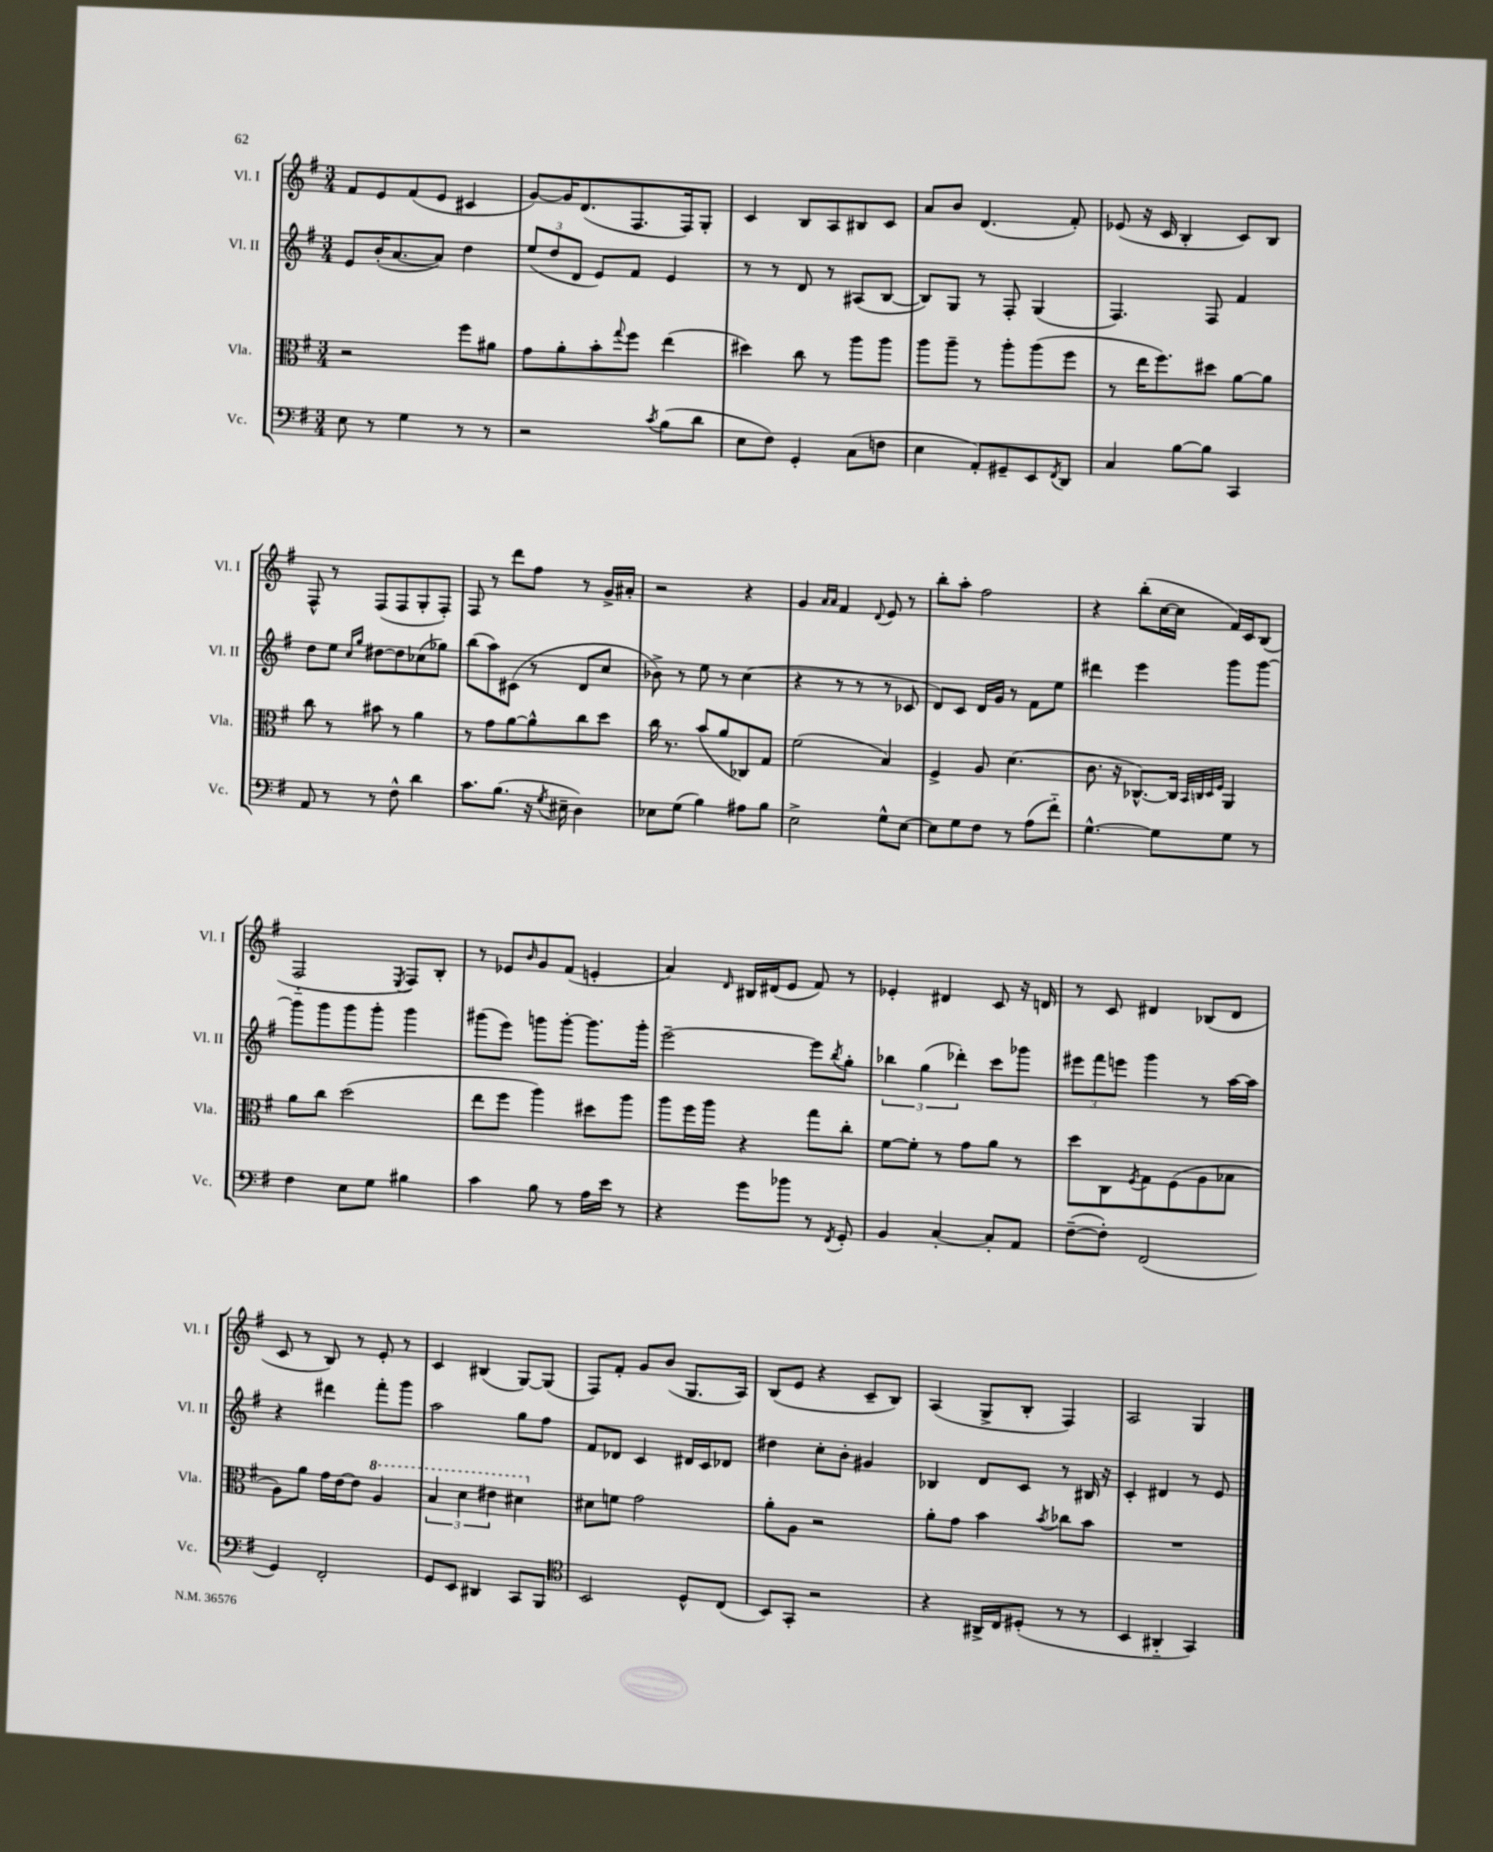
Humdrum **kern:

**kern	**kern	**kern	**kern
*staff4	*staff3	*staff2	*staff1
*clefF4	*clefC3	*clefG2	*clefG2
*k[f#]	*k[f#]	*k[f#]	*k[f#]
*M3/4	*M3/4	*M3/4	*M3/4
8E\	2r	8e/L	8f#/L
8r	.	(16b'/K	8e/
.	.	[8.a/	.
4G\	.	.	(8f#/
.	.	8a/]J)	8e/J
8r	8ff#\L	4dd\	4c#/
8r	8a#\J	.	.
=	=	=	=
2r	8g\L	(12ee/L	[8g/L)
.	.	12dd/	.
.	8a'\	.	16g/]K
.	.	12d/J	.
.	.	.	(8.d/
.	8b'\	8e/L)	.
.	8qqgg/	.	.
.	8ff#\J	8f#/J	8.F#/
8qc/	.	.	.
(8B\L	(4ee\	4e/	.
.	.	.	16F#/k)
8d\J	.	.	8G'/J
=	=	=	=
8E\L	4dd#\)	8r	4c/
8F#\J)	.	8r	.
4GG'/	8cc\	8d/	8B/L
.	8r	8r	8A/
(8C\L	8aa\L	(8A#/L	8B#/
8F\J	8aa\J	[8B/J	8c/J
=	=	=	=
4E\	8aa\L	8B/]L)	8a/L
.	8aa~\J	8G/J	8b/J
8AA'/L)	8r	8r	(4.d/
8GG#~/	8aa'\L	8F#'/	.
8EE/	(8aa\	(4G/	.
8qFF#/	.	.	.
8DD/J	8ff#\J	.	8f#'/)
=	=	=	=
4C/	8r	4.F#/)	(8e-/
.	16ee\LK	.	16r
.	8.ff#\)	.	16c/
[8B\L	.	.	4B'/
8B\]J	8dd#\J	8F#/	.
4CC/	[8a\L	4f#/	8c/L)
.	8a\]J	.	8B/J
=	=	=	=
8AA/	8cc\	8dd\L	8F#^^/
8r	8r	8ee\J	8r
.	.	16qqcc/LL	.
.	.	16qqgg/JJ	.
8r	8b#\	[8dd#\L	(8F#/L
8F#^^\	8r	8dd#\]	8F#/
4d\	4a\	(8cc-\	8G'/
.	.	8gg-\J)	8F#'/J)
=	=	=	=
8.c\L	8r	(8bb\L	8F#/
.	8g\L	8aa\)	8r
(8.B\J	.	.	.
.	[8a\	(8c#\J	8ddd\L
16r	8a^^\]	8r	8ff#\J
8qG/	.	.	.
16E#~\	.	.	.
4D\)	8cc\	8d/L	8r
.	8dd\J	8cc/J	16g^/LL
.	.	.	16a#'/JJ
=	=	=	=
8E-\L	16cc\	8b-^\)	2r
.	8.r	.	.
(8G\J	.	8r	.
4B\)	(8b/L	8ee\	.
.	8a/	8r	.
8A#\L	8C-/)	(4cc\	4r
8B\J	8G/J	.	.
=	=	=	=
2E^\	(2f#\	4r	4g/
.	.	.	16qqa/LL
.	.	.	16qqa/JJ
.	.	8r	4f#/
.	.	8r	.
.	.	.	8qqd/
8G^^\L	4B/)	8r	8e/
[8E\J	.	8c-/	8r
=	=	=	=
8E\]L	4F#^/	8d/L)	8bb'\L
8G\	.	8c/J	8aa'\J
8F#\J	8A/	16d/LL	2ff#\
.	.	16g/JJ	.
8r	(4.d\	8r	.
(8A\L	.	8f#\L	.
8f#'~\J)	.	8ee\J	.
=	=	=	=
[4.G^^\	8.c\	4ddd#\	4r
.	16r	.	.
.	[8.C-^^/L)	4eee\	(8bb'\L
8G\]L	.	.	[16cc\L
.	16C-/]Jk	.	16cc\]JJ
.	32qqBB/LLL	.	.
.	32qqC/	.	.
.	32qqD/	.	.
.	32qqF#/JJJ	.	.
8G\J	4AA/	8ggg\L	16f#/LL)
.	.	.	16c/J
8r	.	[8ggg\J	(8B/J
=	=	=	=
4F#\	8a\L	8ggg\]L	2F#'~/
.	8cc\J	8ggg\	.
8E\L	(2dd\	8ggg\	.
8G\J	.	8ggg'\J	.
.	.	.	8qE/
4B#\	.	4ggg\	8F#/L)
.	.	.	8B'/J
=	=	=	=
4c\	8ee\L	(8ggg#\L	8r
.	8ff#\J	8eee\J)	8e-/L
.	.	.	16qqb/
8B\	4aa\)	8ggg\L	8g/
8r	.	[8ggg'\J	(8f#/J
16A\LL	8dd#\L	8.ggg\]L	4e'/
16e\JJ	.	.	.
8r	8aa\J	.	.
.	.	16ggg'\Jk	.
=	=	=	=
4r	8aa\L	[2eee~\	4a/)
.	16ff#\L	.	.
.	16aa\JJ	.	.
.	.	.	16qqd/
8g\L	4r	.	16B#/LL
.	.	.	(16d#/J
8b-\J	.	.	8e/J
8r	8gg\L	8eee\]L	8f#/)
8qFF#/	.	8qbb/	.
8GG'/	8cc'\J	8gg'\J	8r
=	=	=	=
4BB/	[8f#\L	6bb-\	4e-'/
.	8f#'\]J	.	.
.	.	(6gg\	.
[4C'/	8r	.	4d#/
.	.	6ddd-'\)	.
.	8g\L	.	.
8C'/]L	8a\J	8ccc\L	8c/
8AA/J	8r	8ggg-\J	16r
.	.	.	16d/
=	=	=	=
([8F#~\L	8dd\L	12eee#\L	8r
.	.	12fff#\	.
8F#'\]J)	8C\	.	8c/
.	.	12eee\J	.
.	8qF#/	.	.
(2FF#/	8G\	4ggg\	4d#/
.	(8F#\	.	.
.	8A\	8r	(8B-/L
.	8B-\J	[16aa\LL	8d#/J
.	.	16aa\]JJ	.
=	=	=	=
4GG/)	8A\L)	4r	8c/
.	8a\J	.	8r
2FF#'/	16g\LL	4ddd#\	8B/)
.	[16e\J	.	.
.	8e\]J	.	8r
.	4a/	8fff#'\L	8e'/
.	.	8ggg\J	8r
=	=	=	=
8GG/L	6b/	2aa\	4c/
8EE/J	.	.	.
.	6dd\	.	.
4DD#/	.	.	(4B#/
.	6ee#\	.	.
8CC/L	4dd#\	8gg\L	[8G/L)
8BBB/J	.	8ff#\J	(8G/]J
=	=	=	=
*clefC4	*	*	*
2BB/	8d#\L	8f#/L	8F#/L)
.	8f\J	8d-/J	8f#'/J
.	2g\	4c/	8g/L
.	.	.	(8b/J
8D^^/L	.	16d#/LL	8.G/L
.	.	16c/J	.
(8C/J	.	8d-/J	.
.	.	.	16A/Jk)
=	=	=	=
8BB/L)	8a'\L	4dd#\	(8B/L
8GG'/J	8A\J	.	8e/J
2r	2r	8cc'\L	4r
.	.	8b'\J	.
.	.	4g#/	8c~/L
.	.	.	8B/J)
=	=	=	=
4r	8a'\L	4B-/	(4A/
.	8g\J	.	.
16AA#^/LL	4b\	8d/L	8G^/L
16C/J	.	.	.
(8D#'/J	.	8c/J	8B'/J
.	8qb/	.	.
8r	8cc-\L	8r	4F#/)
8r	8b\J	16B#/	.
.	.	16r	.
=	=	=	=
4BB/	2.r	4c'/	2A/
4AA#'~/	.	4d#/	.
4GG/)	.	8r	4G/
.	.	8e/	.
==	==	==	==
*-	*-	*-	*-
